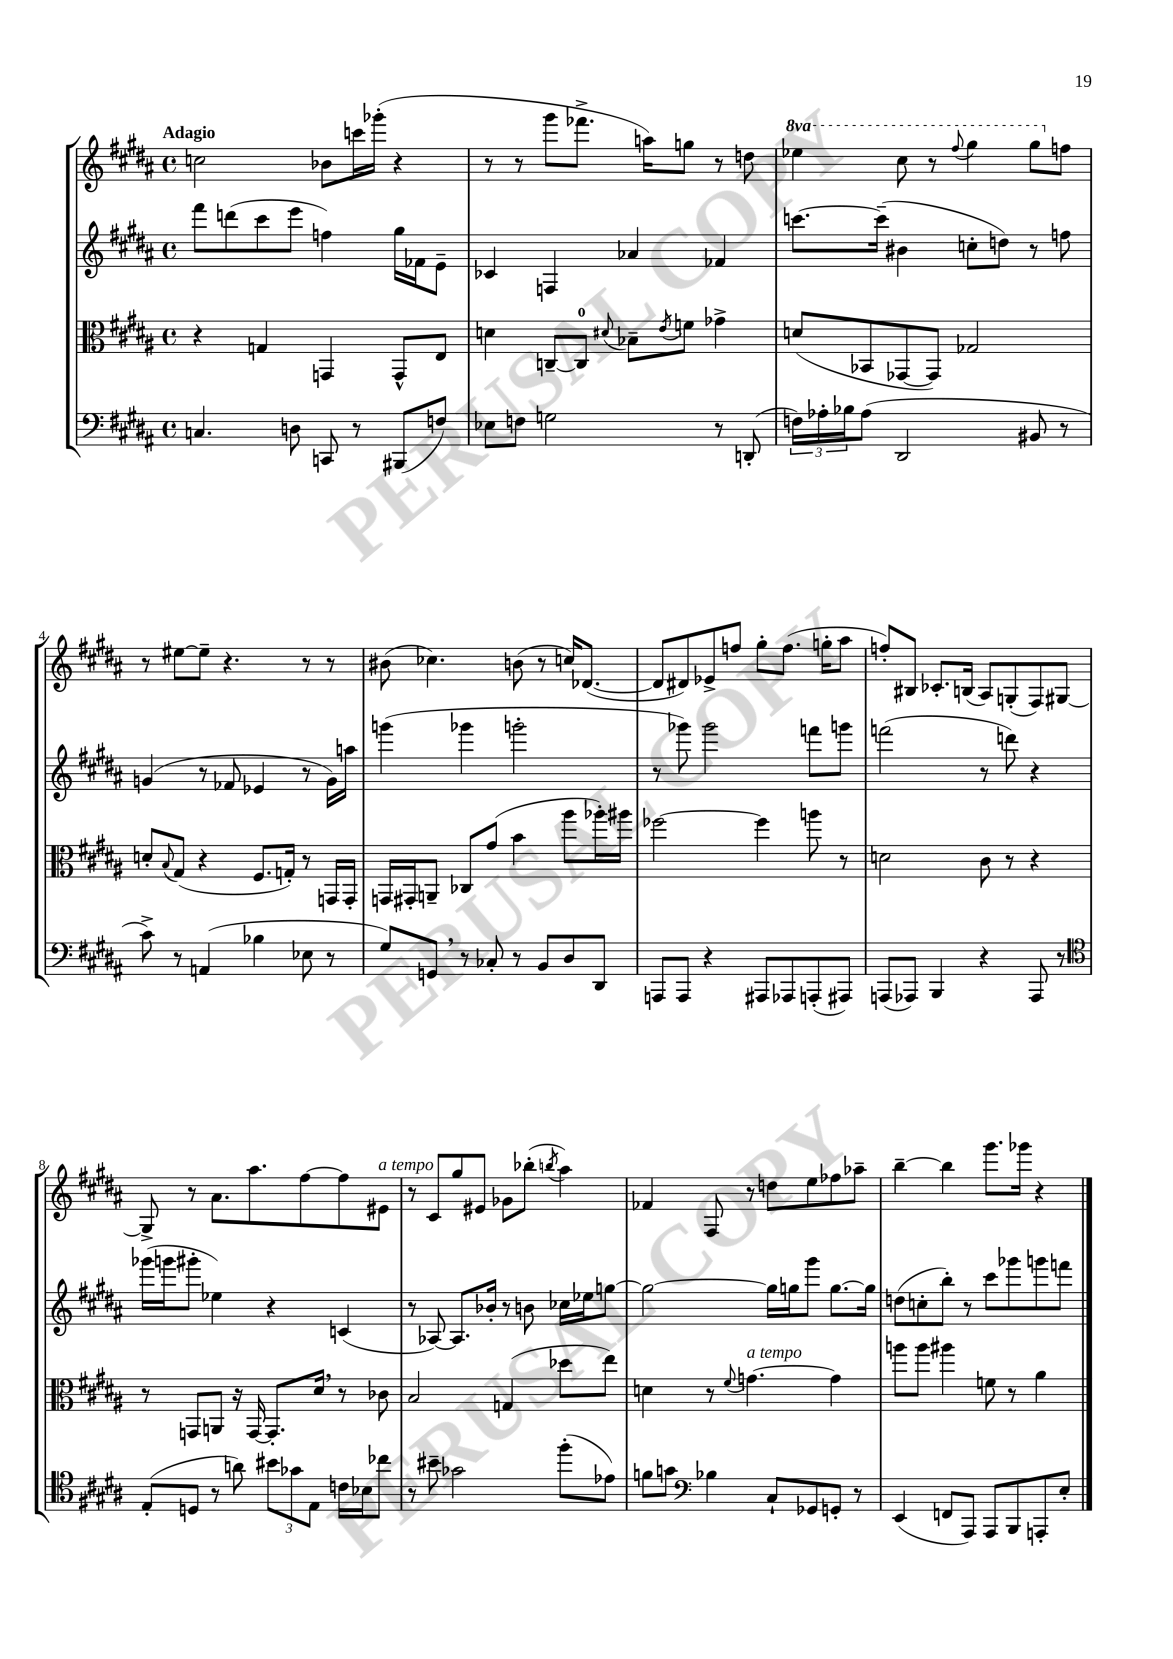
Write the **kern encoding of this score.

**kern	**kern	**kern	**kern
*staff4	*staff3	*staff2	*staff1
*clefF4	*clefC3	*clefG2	*clefG2
*k[f#c#g#d#a#]	*k[f#c#g#d#a#]	*k[f#c#g#d#a#]	*k[f#c#g#d#a#]
*M4/4	*M4/4	*M4/4	*M4/4
*met(c)	*met(c)	*met(c)	*met(c)
4.C	4r	8fff#	2cc
.	.	(8ddd	.
.	4G	8ccc#	.
8D	.	8eee	.
8CC	4GG	4ff)	8b-
8r	.	.	16ccc
.	.	.	(16ggg-'
(8BBB#	8GG^^	16gg#	4r
.	.	16f-	.
8F)	8E	8e~	.
=	=	=	=
8E-	4d	4c-	8r
8F	.	.	8r
2G	[8C~	4F	8ggg#
.	8C]	.	8.fff-^
.	8qqd#	.	.
.	8B-~	4a-	.
.	.	.	16aa)
.	8qe	.	.
.	8f	.	8gg
8r	4g-^	4f-	8r
(8DD'	.	.	8dd
=	=	=	=
24F)	(8d	[8.ccc	4eee-
24A-'	.	.	.
24B-	.	.	.
(8A-	8BB-	.	.
.	.	(16ccc~]	.
2DD#	[8GG-	4b#	8ccc#
.	8GG-])	.	8r
.	.	.	8qqfff#
.	2G-	8cc'	4ggg#
.	.	8dd)	.
8BB#	.	8r	8ggg#
8r	.	8ff	8ff
=	=	=	=
8c#^)	8d'	(4g	8r
.	8qqB	.	.
8r	(8G#	.	[8ee#
(4AA	4r	8r	8ee#~]
.	.	8f-	4.r
4B-	8.F#	4e-	.
.	16G')	.	.
8E-	8r	8r	8r
8r	16GG	16g)	8r
.	16GG'	16aa	.
=	=	=	=
8G#)	16GG	(4ggg	(8b#
.	16GG#'	.	.
8GG	8AA~	.	4.cc-)
8r	8C-	4ggg-	.
8C-'	(8g#	.	.
8r	4b	2ggg'	(8b
8BB	.	.	8r
8D#	8aa#	.	16cc)
.	.	.	([8.d-
8DD#	16aa-')	.	.
.	16aa#	.	.
=	=	=	=
8AAA	[2ff-	8r	8d-]
8AAA	.	8ggg-)	8d#)
4r	.	2ggg-	8e-^
.	.	.	8ff
8AAA#	4ff-]	.	8gg#'
8AAA-	.	.	(8.ff
(8AAA'	8aa	8fff	.
.	.	.	16gg'
8AAA#)	8r	8ggg	8aa#
=	=	=	=
(8AAA	2d	(2fff	8ff')
8AAA-)	.	.	8B#
4BBB	.	.	8.c-'
.	.	.	(16B
4r	8c#	8r	8A#)
.	8r	8ddd)	(8G'
8AAA-	4r	4r	8F#)
8r	.	.	[8G#
=	=	=	=
*clefC4	*	*	*
(8E'	8r	(16ggg-	8G#^]
.	.	16ggg	.
8D	8GG	8ggg#'	8r
8r	8AA	4ee-)	8.a#
8a)	16r	.	.
.	[16GG	.	8.aa#
12b#	8.GG']	4r	.
12g-	.	.	.
.	.	.	[8ff#
12E	.	.	.
.	16d#	.	.
16c	8r	(4c	8ff#]
16B-	.	.	.
8cc-	8c-	.	8e#
=	=	=	=
8r	2B	8r	8r
8b#~	.	[8A-)	8c#
2g-	.	8.A-]	8gg#
.	.	.	8e#
.	.	16b-'	.
.	(4G	8r	8g-
.	.	8b	(8bb-'
.	.	.	8qbb
(8ff#'	8dd-	16cc-	4aa#)
.	.	16ee-	.
8e-)	8ee)	[8gg	.
=	=	=	=
8f	4d	2gg_	4f-
8g	.	.	.
*clefF4	*	*	*
4B-	8r	.	8F#
.	8qqf#	.	.
.	[4.g	.	8r
8C#`	.	16gg]	8dd
.	.	16gg	.
8GG-	.	8ggg#	8ee
8GG'	4g]	[8.gg	8ff-
8r	.	.	8aa-~
.	.	16gg]	.
=	=	=	=
(4EE	8aa	(8dd	[4bb~
.	8aa	8cc'	.
8FF	4aa#	8bb')	4bb]
8AAA#)	.	8r	.
8AAA#	8f	8ccc#	8.ggg#
8BBB	8r	8ggg-	.
.	.	.	16ggg-
8AAA'	4a#	8ggg	4r
8E'	.	8fff	.
==	==	==	==
*-	*-	*-	*-
